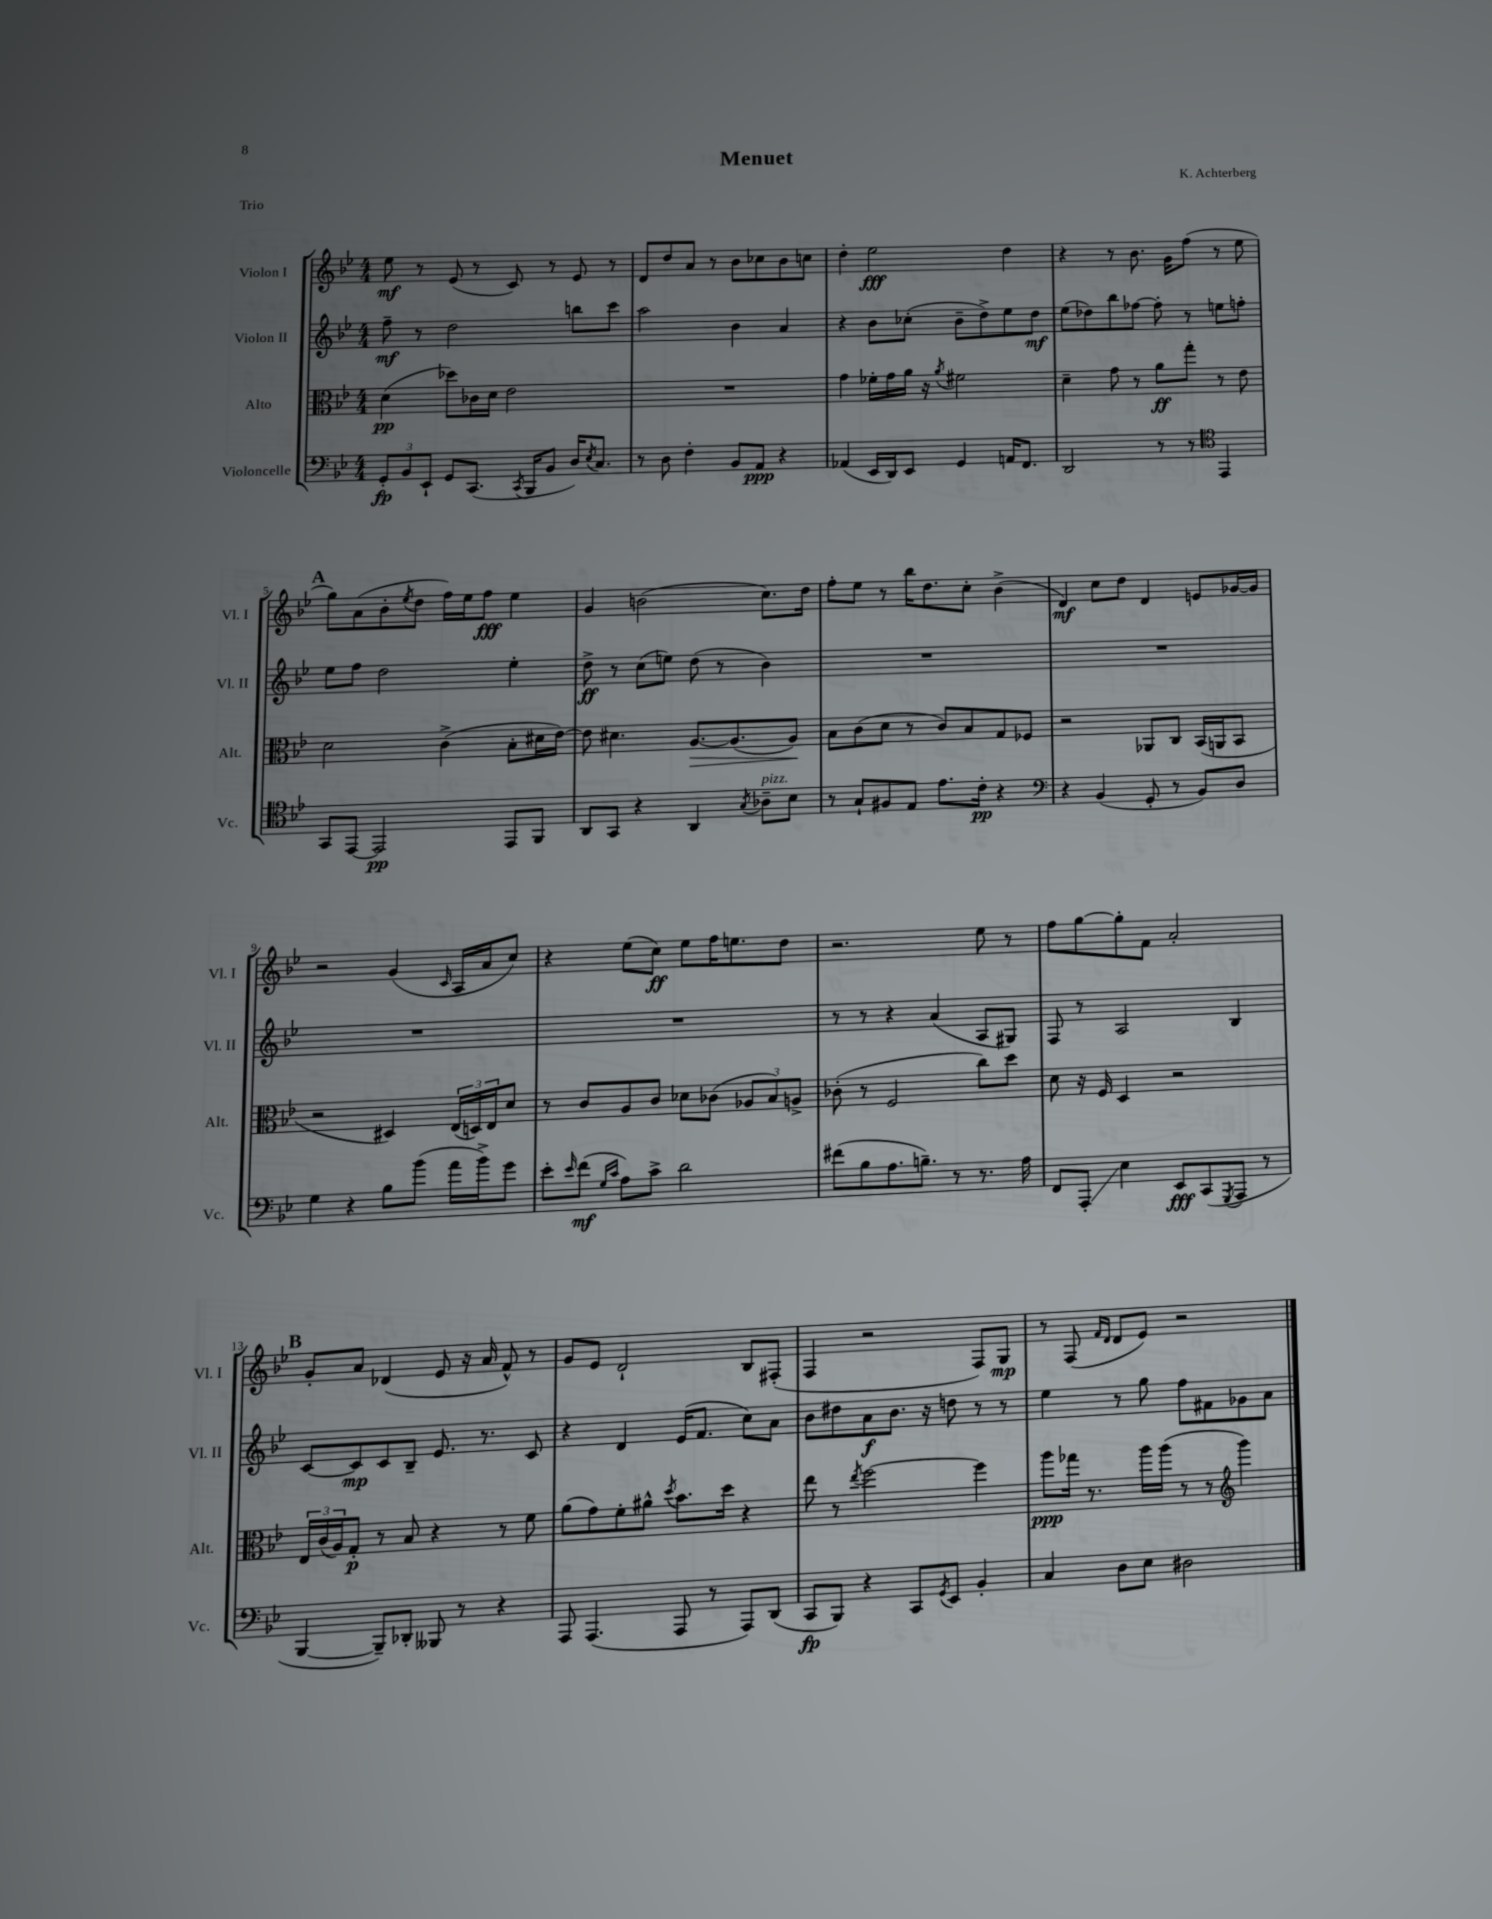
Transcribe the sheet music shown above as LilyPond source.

\header { title = "Menuet" composer = "K. Achterberg" piece = "Trio" }
<<
\new StaffGroup <<
\new Staff = "s0" \with { instrumentName = "Violon I" shortInstrumentName = "Vl. I" } {
    \clef treble \key bes \major \numericTimeSignature \time 4/4
    ees''8\mf r8 ees'8( r8 c'8) r8 ees'8 r8 |
    d'8 d''8 a'8 r8 bes'8 ces''8 bes'8 c''8 |
    d''4-. ees''2\fff d''4 |
    r4 r8 bes'8. g'16 f''8( r8 ees''8 |
    \mark \markup { \bold "A" } g''8) a'8( bes'8-. \acciaccatura { ees''8 } d''8 f''16) ees''16 f''8\fff ees''4 |
    g'4 b'2( c''8.) d''16 |
    f''8-. ees''8 r8 bes''16 d''8. c''8-. bes'4->( |
    d'4\mf) c''8 d''8 d'4 e'8 ges'16~ ges'16 |
    r2 g'4( \grace { c'16 } a16 a'16 c''8) |
    r4 ees''8( c''8\ff) ees''8 f''16 e''8. d''8 |
    r2. ees''8 r8 |
    f''8 g''8~ g''8-. f'8 a'2-. |
    \mark \markup { \bold "B" } g'8-. a'8 des'4( ees'8 r16 a'16 f'8-^) r8 |
    g'8 ees'8 d'2-! bes8 fis8-.( |
    f4 r2 f8) g8\mp |
    r8 f8( \grace { f'16 d'16 } d'8 ees'8) r2 \bar "|." |
}
\new Staff = "s1" \with { instrumentName = "Violon II" shortInstrumentName = "Vl. II" } {
    \clef treble \key bes \major \numericTimeSignature \time 4/4
    f''8--\mf r8 d''2 b''8 c'''8 |
    a''2 bes'4 a'4 |
    r4 bes'8 ces''8-.( bes'8-- d''8->) ees''8 d''8\mf |
    ees''8( des''8) bes''8 fes''8~ fes''8-. r8 e''8 f''8-. |
    \mark \markup { \bold "A" } ees''8 f''8 d''2 ees''4-. |
    d''8->\ff r8 c''8( e''8) d''8( r8 bes'4) |
    R1 |
    R1 |
    R1 |
    R1 |
    r8 r8 r4 a'4( a8 gis8) |
    f8 r8 a2 bes4 |
    \mark \markup { \bold "B" } c'8~ c'8\mp c'8 bes8-- ees'8. r8. c'8 |
    r4 d'4 ees'16( f'8. c''8) a'8 |
    bes'8 dis''8 a'8\f bes'8. r16 d''8 r8 r8 |
    ees''4 r8 g''8 f''8 fis'8 ges'8 a'8 \bar "|." |
}
\new Staff = "s2" \with { instrumentName = "Alto" shortInstrumentName = "Alt." } {
    \clef alto \key bes \major \numericTimeSignature \time 4/4
    d'4\pp( des''8) ces'16 d'16 ees'2 |
    R1 |
    g'4 fes'16-. g'16 a'16 r16 \acciaccatura { a'8 } fis'2 |
    d'4-- g'8 r8 a'8\ff g''8-. r8 ees'8 |
    \mark \markup { \bold "A" } d'2 c'4->( bes8-. dis'16 ees'16~) |
    ees'8 dis'4. a8.~\> a8.( a8\!) |
    bes8 c'8( d'8 r8 c'8) bes8 g8 fes8 |
    r2 aes,8 c8 bes,16( a,16 bes,8 |
    r2 dis4) \tuplet 3/2 { ees16( d16) ees16 } d'8 |
    r8 c'8 a8 c'8 des'8 ces'8( \tuplet 3/2 { aes8 bes8) a8-> } |
    ces'8-.( r8 f2 c''8) d''8 |
    d'8 r16 f16 d4 r2 |
    \mark \markup { \bold "B" } \tuplet 3/2 { ees16 c'16( a16) } g8-.\p r8 bes8 r4 r8 f'8 |
    a'8( g'8) f'8-. ais'8-^ \acciaccatura { d''8 } bes'8. d''16 r4 |
    ees''8 r8 \acciaccatura { ees''8 } f''2~ f''4 |
    a''8\ppp ges''16 r8. a''16 a''16( r8 r8 \clef treble g'''4) \bar "|." |
}
\new Staff = "s3" \with { instrumentName = "Violoncelle" shortInstrumentName = "Vc." } {
    \clef bass \key bes \major \numericTimeSignature \time 4/4
    \tuplet 3/2 { g,8-.\fp bes,8 ees,8-! } g,8 c,8.( \acciaccatura { c,8 } bes,,16 bes,8 d16) \acciaccatura { ees8 } c8. |
    r8 d8 f4-. bes,8 a,8\ppp r4 |
    aes,4( ees,16 d,16) ees,8 g,4 a,16 f,8. |
    d,2 r8 r8 \clef tenor ees,4 |
    \mark \markup { \bold "A" } g,8 ees,8~ ees,2\pp ees,8 f,8 |
    a,8 g,8 r4 a,4 \acciaccatura { g8 } aes8--^\markup { \italic "pizz." } bes8 |
    r8 g8-! fis8 ees8 ees'8. c'16-.\pp r4 |
    \clef bass r4 bes,4( g,8-. r8 bes,8) d8 |
    g4 r4 bes8 bes'8( a'16 bes'16->) g'8 |
    ees'8-. \grace { ees'16 } f'8\mf( \grace { g16 c'16 } a8) c'8-> d'2 |
    fis'8( bes8 a8. b8.--) r8 r8. a16 |
    f,8 a,,8-.\glissando ees4 ees,8\fff c,8( \acciaccatura { g,,8 } a,,8 r8 |
    \mark \markup { \bold "B" } bes,,4~ bes,,8--) des,8-. beses,,8 r8 r4 |
    a,,8 a,,4.( a,,8 r8 a,,8) d,8( |
    c,8\fp bes,,8) r4 c,8 \acciaccatura { g,8 } ees,8 bes,4-. |
    c4 d8 ees8 dis2 \bar "|." |
}
>>
>>
